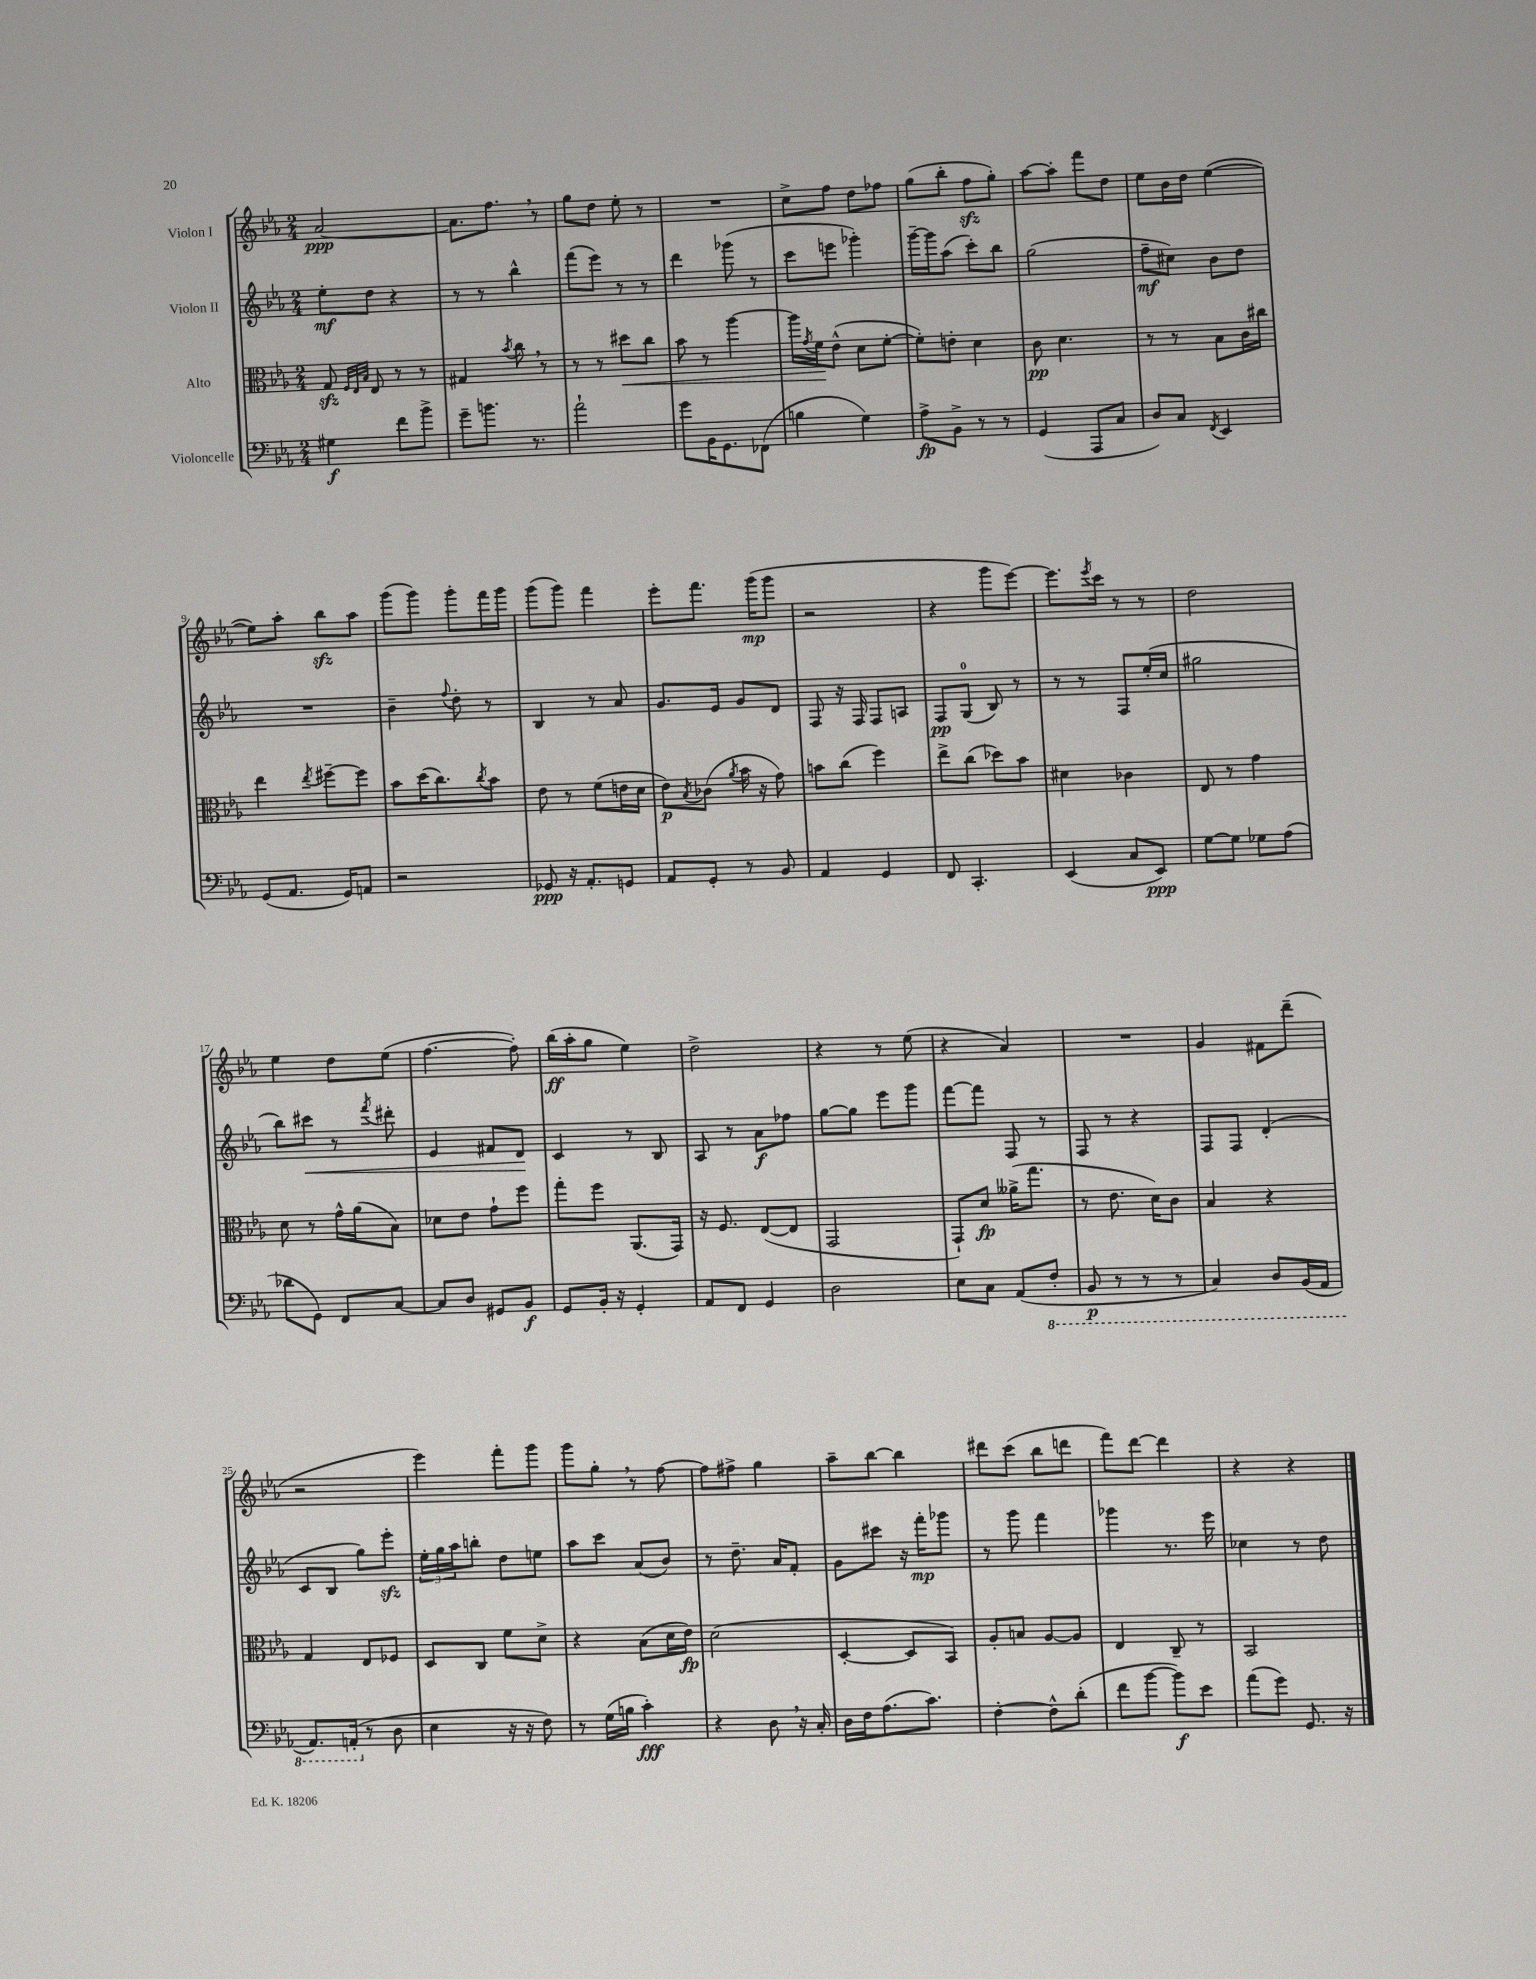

**kern	**kern	**kern	**kern
*staff4	*staff3	*staff2	*staff1
*clefF4	*clefC3	*clefG2	*clefG2
*k[b-e-a-]	*k[b-e-a-]	*k[b-e-a-]	*k[b-e-a-]
*M2/4	*M2/4	*M2/4	*M2/4
4G#	8G	8ee-'	[2a-
.	32qqF	.	.
.	32qqE-	.	.
.	32qqB-	.	.
.	8E-	8dd	.
8f	8r	4r	.
8b-^	8r	.	.
=	=	=	=
8g~	4G#	8r	8.a-]
8.b	.	8r	.
.	.	.	8.ff
.	8qb-	.	.
.	8cc	4bb-^^	.
8.r	.	.	.
.	8r	.	8r
=	=	=	=
2a-`	8r	(8fff	8gg
.	8r	8eee-)	8dd
.	8dd#	8r	8ee-'
.	8cc	8r	8r
=	=	=	=
8g	8b-	4ddd	2r
16BB-	8r	.	.
8.GG	.	.	.
.	[4aa-	(8ggg-	.
(8FF-	.	8r	.
=	=	=	=
4B	16aa-]	8ccc	8cc^
.	8qg	.	.
.	16f	.	.
.	(8e-^^	8eee	8ff
4G)	8d	4ggg-')	8dd
.	[8f'	.	8ff-
=	=	=	=
8A-^	8f'])	[16ggg~	(8gg
.	.	16ggg]	.
8BB-^	8e'	(8aa-	8bb-'
8r	4d	8ccc')	8ff
8r	.	8bb-	8gg')
=	=	=	=
(4GG	8c	(2gg	[8aa-
.	4.d	.	8aa-']
8AAA-	.	.	8fff
8C	.	.	8dd
=	=	=	=
8D)	8r	8ff~	8ee-
8C	8r	8cc#)	16b-
.	.	.	16dd
8qFF	.	.	.
4EE-	8B-	8b-	([4ee-
.	16c	8dd	.
.	16cc#	.	.
=	=	=	=
(8GG	4ee-	2r	8ee-])
8.AA-	.	.	8aa-'
.	8qee-	.	.
.	[8ff#~	.	8bb-
16GG)	.	.	.
8AA	8ff#]	.	8aa-
=	=	=	=
2r	8b-	4b-~	(8ggg
.	(16dd	.	8ggg)
.	8.cc)	.	.
.	.	8qqff	.
.	.	8dd'	8ggg'
.	8qcc	.	.
.	8b-	8r	16fff
.	.	.	16ggg
=	=	=	=
8GG-	8e-	4B-	(8ggg
16r	8r	.	8ggg)
8.AA-'	.	.	.
.	(8f	8r	4fff
8GG	16e	8a-	.
.	16d	.	.
=	=	=	=
8AA-	8e-)	8.g	8eee-'
.	8qB-	.	.
8GG'	(8c-	.	8.fff
.	.	16e-	.
.	8qa-	.	.
8r	16b-	8g	.
.	16r	.	(16ggg
8BB-	8g)	8d	8ggg
=	=	=	=
4AA-	8b	8F	2r
.	(8cc	16r	.
.	.	16F	.
4GG	4ff)	8F	.
.	.	8A	.
=	=	=	=
8FF	8ee-^	8F	4r
4.CC'	(8cc	(8G	.
.	8dd-)	8B-)	8ggg
.	8b-	8r	[8eee-)
=	=	=	=
(4EE-	4d#	8r	8.eee-]
.	.	8r	.
.	.	.	8qeee-
.	.	.	16ccc
8C	4c-	8F	8r
8EE-)	.	(16ee-'	8r
.	.	16cc	.
=	=	=	=
[8G	8E-	2gg#	2dd
8G]	8r	.	.
8G-	4g	.	.
(8A-	.	.	.
=	=	=	=
8d-	8d	8bb-)	4ee-
8GG)	8r	8ccc#	.
8FF	16g^^	8r	8dd
.	(16a-	.	.
.	.	8qfff	.
[8C	8B-)	8ddd#'	(8ee-
=	=	=	=
8C]	8d-	4e-	[4.ff
8D	8e-	.	.
8GG#	8g`	8f#	.
8BB-	8ff	8d	8ff'])
=	=	=	=
8GG	8gg'	4c	(16bb-
.	.	.	16aa-'
16BB-'	8ff	.	8gg
16r	.	.	.
4GG'	(8.AA-	8r	4ee-)
.	.	8B-	.
.	16GG)	.	.
=	=	=	=
8AA-	16r	8A-	2dd^
.	8.F	.	.
8FF	.	8r	.
4GG	([8E-	8a-	.
.	8E-]	8ff-	.
=	=	=	=
2D	2GG	[8gg	4r
.	.	8gg]	.
.	.	8eee-	8r
.	.	8ggg	(8ee-
=	=	=	=
8E-	8GG`)	[8fff	4r
8C	8d	8fff]	.
(8AA-	(16a--^	8F	4a-)
.	8.gg	.	.
8FF'	.	8r	.
=	=	=	=
8BBB-	8r	8F	2r
8r	8.e-	8r	.
8r	.	4r	.
.	16d)	.	.
8r	8c	.	.
=	=	=	=
4CC)	4B-	8F	4g
.	.	8F	.
8DD	4r	(4d'	8f#
(16BBB-	.	.	(8ddd~
16AAA-	.	.	.
=	=	=	=
8.AAA-)	4G	8c	2r
.	.	8B-	.
(16AAA'	.	.	.
8r	8E-	8gg)	.
8D	8F-	8eee-'	.
=	=	=	=
4E-	8D	24ee-'	4eee-)
.	.	24gg	.
.	.	24aa-	.
.	8C	8bb'	.
16r	8f	8dd	8fff'
16r	.	.	.
8F)	8d^	8ee	8ggg
=	=	=	=
8r	4r	8aa-	8ggg
(16G	.	8ccc	8gg'
16B	.	.	.
4c')	(8B-	(8a-	8r
.	16d	8b-)	[8ff
.	16e-)	.	.
=	=	=	=
4r	(2d	8r	8ff]
.	.	8.dd~	8ff#^
8D	.	.	4gg
.	.	16a-	.
16r	.	8f'	.
16C'	.	.	.
=	=	=	=
16D	[4D'	8g	8aa-~
16F	.	.	.
(8.A-	.	8ccc#	[8bb-
.	8D]	16r	4bb-]
8.c)	.	16fff'	.
.	8BB-)	8ggg-	.
=	=	=	=
[4F'	8A-'	8r	8ddd#
.	8B	8ggg	(8ccc
8F^^]	[8A-	4fff	8bb-
(8d'	8A-]	.	8ddd
=	=	=	=
8f	4E-	4ggg-	8fff)
[8b-	.	.	[8ddd
8b-])	8C~	8.r	4ddd]
8e-	8r	.	.
.	.	16eee-	.
=	=	=	=
(8a-	2BB-	4cc-	4r
8g)	.	.	.
8.GG	.	8r	4r
.	.	8dd	.
16r	.	.	.
==	==	==	==
*-	*-	*-	*-
